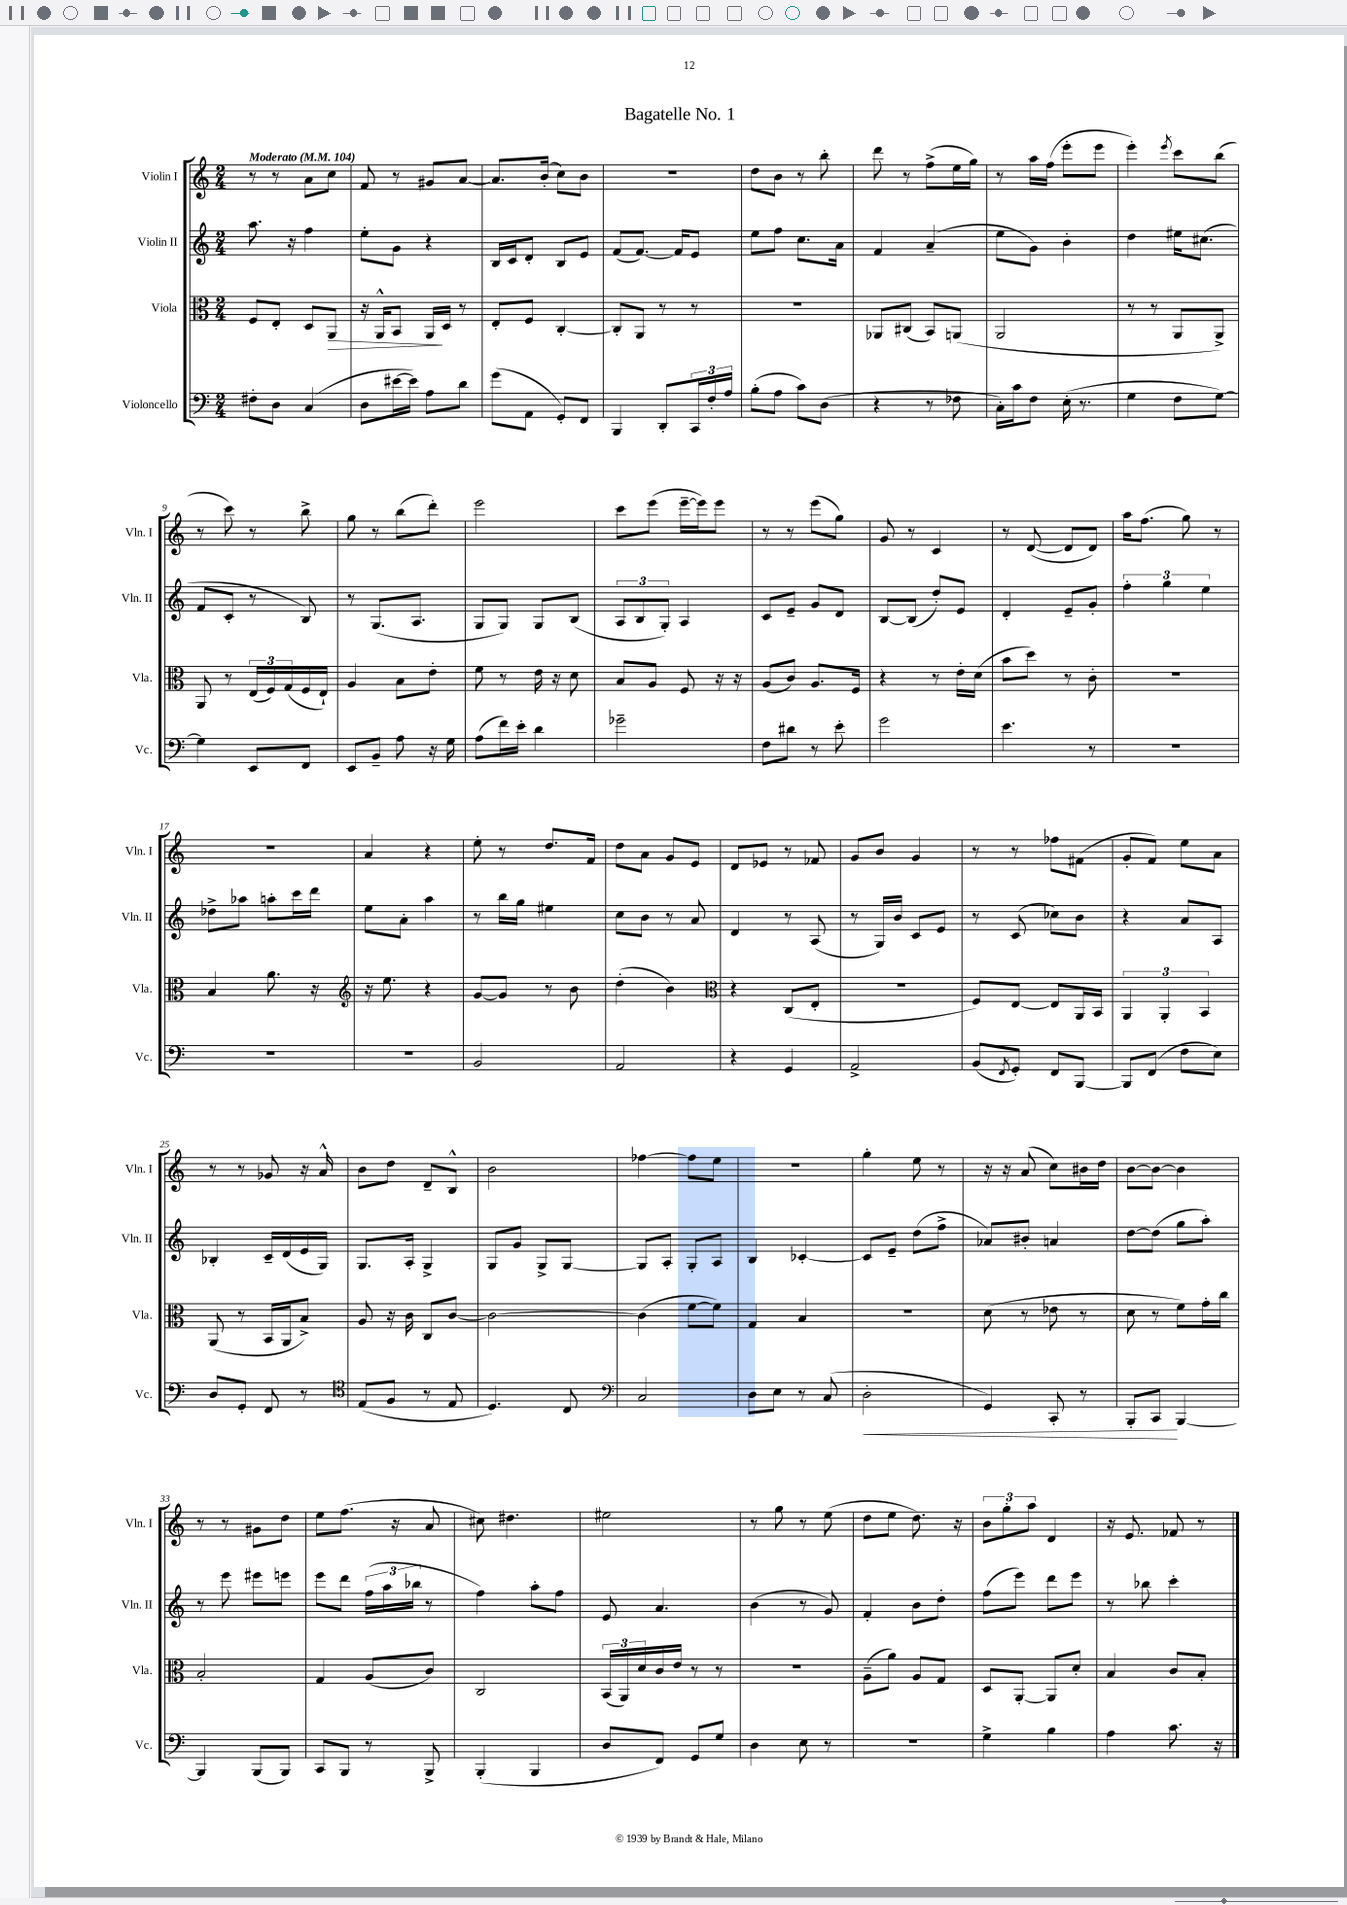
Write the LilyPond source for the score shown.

\header { title = "Bagatelle No. 1" }
<<
\new StaffGroup <<
\new Staff = "s0" \with { instrumentName = "Violin I" shortInstrumentName = "Vln. I" } {
    \clef treble \key c \major \numericTimeSignature \time 2/4 \tempo "Moderato" 4 = 104
    r8 r8 a'8 c''8 |
    f'8 r8 gis'8 a'8~ |
    a'8. b'16-.( c''8) b'8 |
    r2 |
    d''8 b'8 r8 b''8-. |
    d'''8 r8 f''8->( e''16 g''16) |
    r8 a''16 f''16( e'''8-. e'''8 |
    e'''4-.) \acciaccatura { e'''8 } c'''8 b''8( |
    r8 c'''8) r8 b''8-> |
    g''8 r8 b''8( d'''8-.) |
    e'''2 |
    c'''8 e'''8( e'''16~-- e'''16) e'''8 |
    r8 r8 e'''8( g''8) |
    g'8 r8 c'4 |
    r8 d'8~( d'8 d'8) |
    a''16 f''8.( g''8) r8 |
    R2 |
    a'4 r4 |
    e''8-. r8 d''8. f'16 |
    d''8 a'8 g'8 e'8 |
    d'8 ees'8 r8 fes'8 |
    g'8 b'8 g'4 |
    r8 r8 fes''8 fis'8( |
    g'8-. f'8) e''8 a'8 |
    r8 r8 ges'8 r16 a'16-^ |
    b'8 d''8 d'8-- b8-^ |
    b'2 |
    fes''4~ fes''8 e''8 |
    R2 |
    g''4-. e''8 r8 |
    r16 r16 a'8( c''8) bis'16 d''16 |
    b'8~ b'8~ b'4 |
    r8 r8 gis'8 d''8 |
    e''8 f''8.( r16 a'8 |
    cis''8) dis''4. |
    eis''2 |
    r8 g''8 r8 e''8( |
    d''8 e''8 d''8.) r16 |
    \tuplet 3/2 { b'8 g''8-. a''8 } d'4 |
    r16 e'8. fes'8 r8 \bar "|." |
}
\new Staff = "s1" \with { instrumentName = "Violin II" shortInstrumentName = "Vln. II" } {
    \clef treble \key c \major \numericTimeSignature \time 2/4
    a''8. r16 f''4 |
    e''8-. g'8 r4 |
    b16 c'16 d'8-. b8 e'8 |
    f'8( f'8.~) f'16 e'8 |
    e''8 f''8 c''8. a'16 |
    f'4 a'4--( |
    e''8 g'8) b'4-. |
    d''4 eis''16 cis''8.( |
    f'8 c'8-. r8 b8) |
    r8 g8.( a8. |
    g8 g8) g8 b8( |
    \tuplet 3/2 { a8 b8 g8-.) } a4 |
    c'8 e'8-- g'8 d'8 |
    b8~ b8( d''8-.) e'8 |
    d'4-. e'8-- g'8-. |
    \tuplet 3/2 { f''4-. g''4 e''4 } |
    des''8-> aes''8 a''8-. c'''16 d'''16 |
    e''8 a'8-. a''4 |
    r8 b''16 g''16 eis''4 |
    c''8 b'8 r8 a'8 |
    d'4 r8 a8( |
    r8 g16) b'16 c'8 e'8 |
    r8 c'8( ces''8) b'8 |
    r4 a'8 a8 |
    bes4-. c'16-- d'16( e'16 g16) |
    g8. a16-. g4-> |
    g8 g'8 g8-> g8~ |
    g8 a8-. g8-. a8 |
    b4 ces'4~-. |
    ces'8 e'8-- d''8( f''8-> |
    aes'8) bis'8-. a'4 |
    d''8~ d''8( g''8 a''8-.) |
    r8 e'''8 eis'''8 e'''8 |
    e'''8 d'''8 \tuplet 3/2 { f''16( a''16 bes''16 } r8 |
    f''4) a''8-. f''8 |
    e'8 a'4. |
    b'4( r8 g'8) |
    f'4-. b'8 d''8-. |
    f''8( e'''8) d'''8 e'''8 |
    r8 bes''8 c'''4-. \bar "|." |
}
\new Staff = "s2" \with { instrumentName = "Viola" shortInstrumentName = "Vla." } {
    \clef alto \key c \major \numericTimeSignature \time 2/4
    f8 e8-. d8 a,8\> |
    r16 a,16-^ b,8 a,16\! d16 r8 |
    e8-. f8 c4~-. |
    c8-. a,8 r8 r8 |
    R2 |
    aes,8 cis8( b,8) a,8( |
    a,2 |
    r8 r8 a,8 a,8->) |
    a,8 r8 \tuplet 3/2 { e16( f16) g16( } f16 e16-!) |
    a4 b8 e'8-. |
    f'8 r8 e'16 r16 d'8 |
    b8 a8 f8 r16 r16 |
    a8( c'8) a8. f16 |
    r4 r8 e'16-. d'16( |
    b'8 d''8) r8 c'8-. |
    r2 |
    b4 a'8. r16 |
    \clef treble r16 e''8. r4 |
    g'8~ g'8 r8 b'8 |
    d''4-.( b'4) |
    \clef alto r4 c8( e8-. |
    r2 |
    f8) e8~ e8 a,16 b,16 |
    \tuplet 3/2 { a,4 a,4-. b,4 } |
    a,8( r8 b,16 a,16 b8->) |
    a8 r16 c'16 c8 c'8~ |
    c'2~ |
    c'4( f'8~ f'8) |
    g4 b4 |
    r2 |
    d'8( r8 ees'8 r8 |
    d'8 r8 f'8) g'16-. c''16 |
    b2-. |
    g4 a8( c'8) |
    c2 |
    \tuplet 3/2 { b,16( a,16) d'16 } c'16 e'16 r8 r8 |
    r2 |
    a8--( a'8) a8 g8 |
    d8 a,8~-. a,8 d'8-. |
    b4 c'8 b8-. \bar "|." |
}
\new Staff = "s3" \with { instrumentName = "Violoncello" shortInstrumentName = "Vc." } {
    \clef bass \key c \major \numericTimeSignature \time 2/4
    fis8-. d8 c4( |
    d8 eis'16~ eis'16) a8 d'8 |
    g'8( a,8 g,8-.) f,8 |
    b,,4 d,8-. \tuplet 3/2 { c,16 f16-. a16 } |
    b8-.( a8 c'8) d8( |
    r4 r8 fes8 |
    c16-.) c'16 f8 e16-.( r8. |
    g4 f8 g8~) |
    g4 e,8 f,8 |
    e,8 b,8-- a8 r16 g16 |
    a8( f'16) e'16-. d'4 |
    ges'2-- |
    f8 dis'8 r8 e'8-. |
    g'2 |
    e'4. r8 |
    R2 |
    R2 |
    R2 |
    b,2 |
    a,2 |
    r4 g,4 |
    a,2-> |
    b,8( \acciaccatura { f,8 } g,8-.) f,8 b,,8~ |
    b,,8 f,8( f8 e8) |
    d8 g,8-. f,8 r8 |
    \clef tenor e8( f8 r8 e8 |
    d4.) c8 |
    \clef bass c2 |
    d8 e8 r8 c8( |
    d2-.\< |
    g,4) c,8-. r8 |
    b,,8-. c,8\! b,,4~ |
    b,,4 b,,8( b,,8) |
    c,8 b,,8 r8 b,,8-> |
    b,,4-.( b,,4 |
    d8 f,8) g,8 g8 |
    d4 e8 r8 |
    R2 |
    g4-> b4 |
    a4 c'8. r16 \bar "|." |
}
>>
>>
